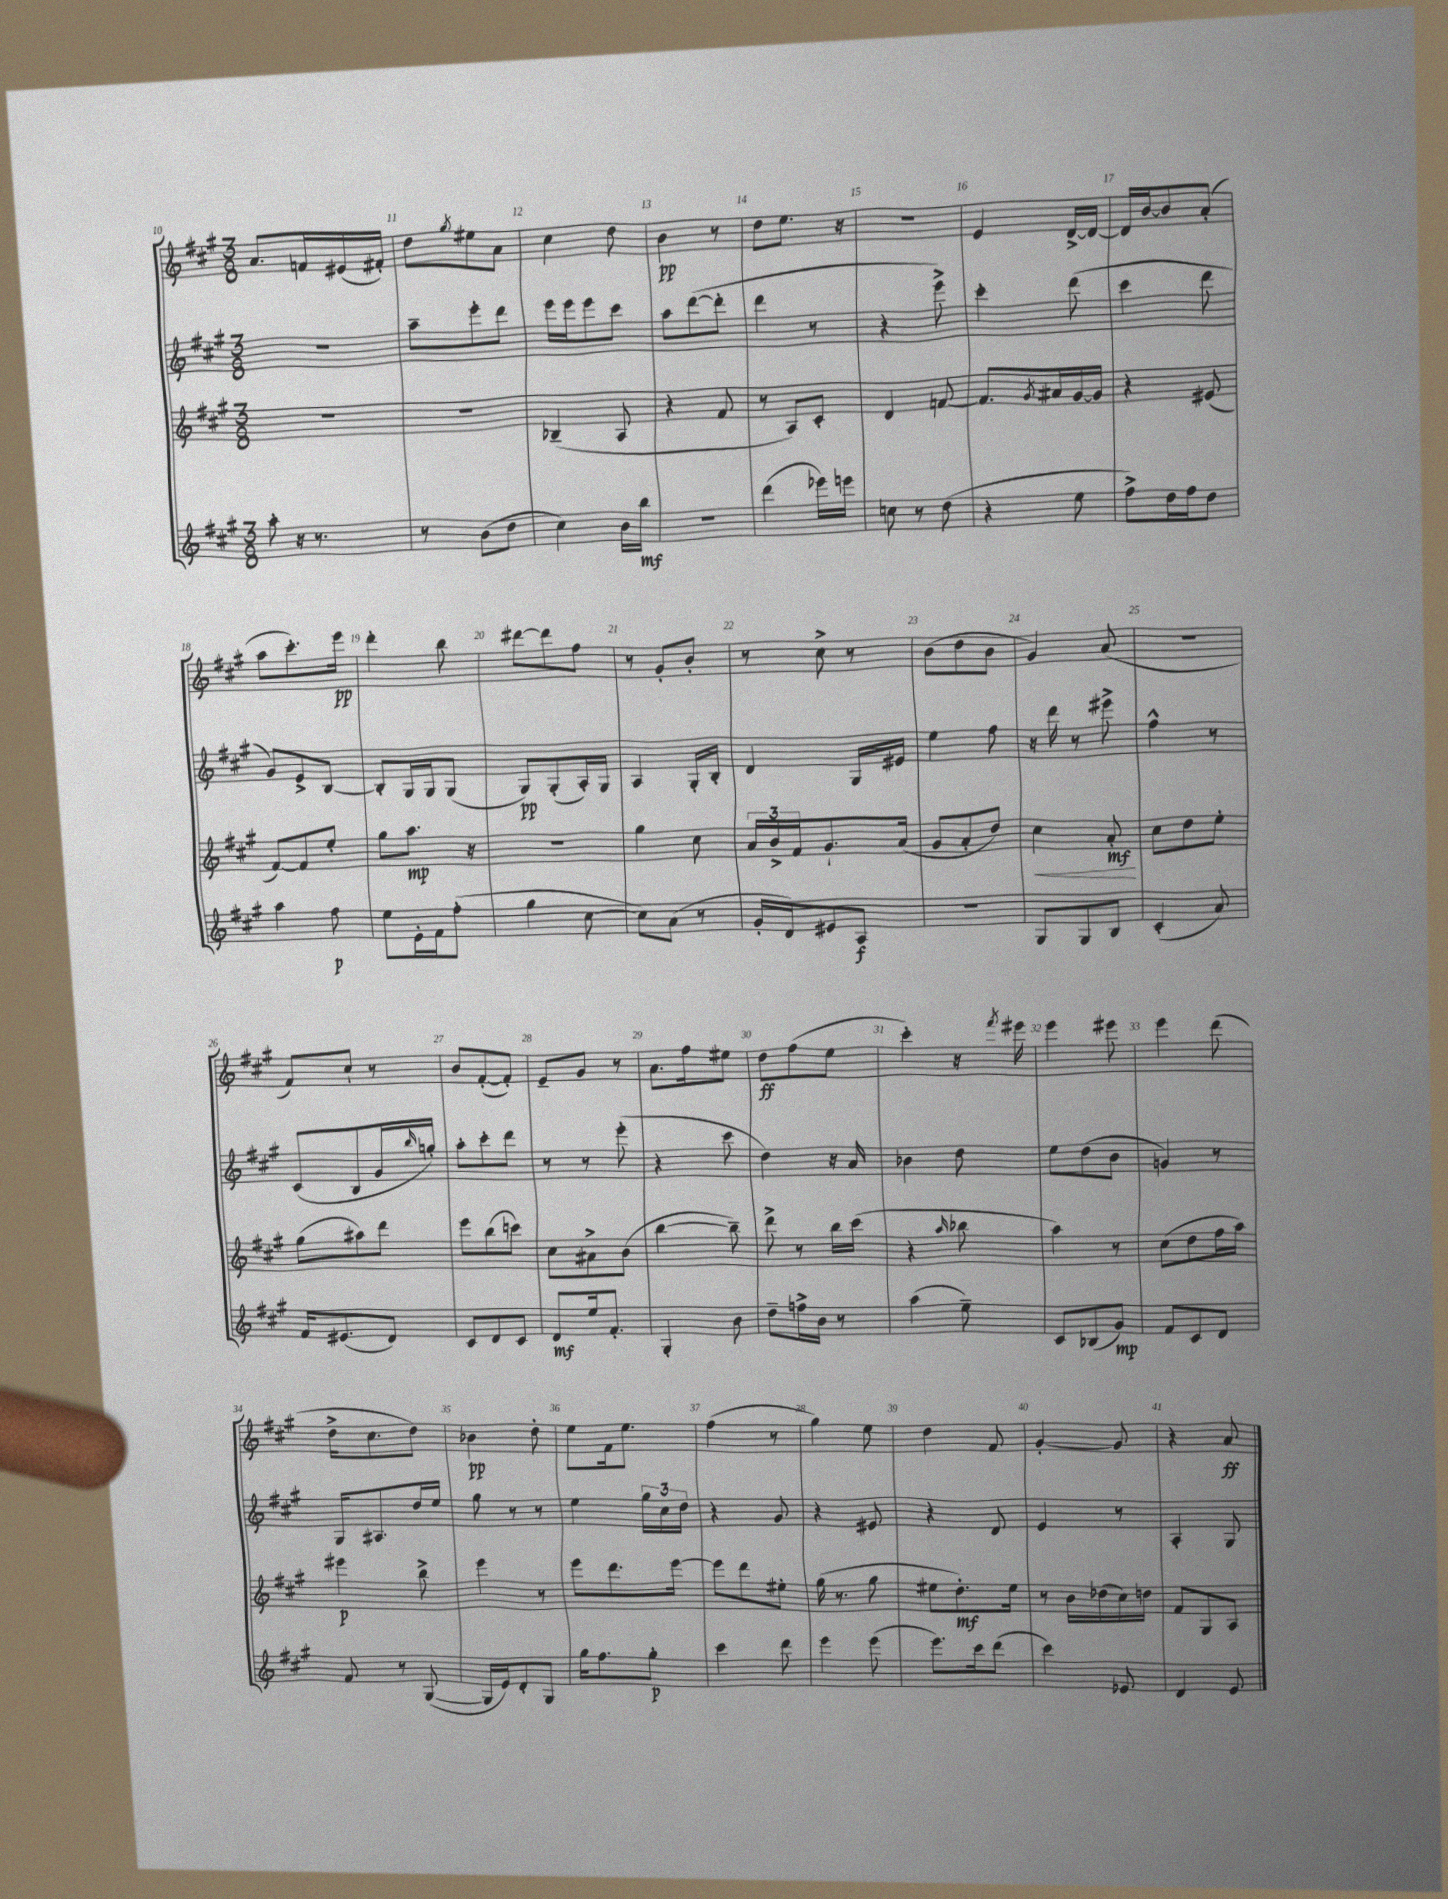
<<
\new StaffGroup <<
\new Staff = "s0" {
    \clef treble \key a \major \numericTimeSignature \time 3/8
    a'8. f'16 eis'16( fis'16-.) |
    d''8 \acciaccatura { gis''8 } eis''8 a'8 |
    cis''4 d''8 |
    b'4\pp r8 |
    d''8 e''8. r16 |
    R4. |
    e'4 d'16~-> d'16~ |
    d'16 b'16~ b'8 a'8-.( |
    a''8 cis'''8.-.) e'''16\pp |
    d'''4-. b''8 |
    dis'''8~ dis'''8 fis''8 |
    r8 gis'8-. b'8-. |
    r8 cis''8-> r8 |
    b'8( d''8 b'8 |
    gis'4) a'8( |
    R4. |
    fis'8) cis''8-! r8 |
    b'8 fis'8~-.( fis'8-.) |
    e'8-- gis'8 r8 |
    a'8. fis''16 eis''8 |
    d''8\ff fis''8( e''8 |
    cis'''4-.) r16 \acciaccatura { fis'''8 } eis'''16 |
    e'''4 eis'''8 |
    e'''4 d'''8( |
    d''16-> cis''8. d''8) |
    bes'4\pp d''8-. |
    e''8 fis'16 e''8. |
    fis''4( r8 |
    gis''4) e''8 |
    d''4 fis'8 |
    gis'4~-. gis'8 |
    r4 a'8\ff \bar "|." |
}
\new Staff = "s1" {
    \clef treble \key a \major \numericTimeSignature \time 3/8
    R4. |
    a''8-- e'''8-. d'''8 |
    e'''16 e'''16 e'''8 cis'''8 |
    a''8 d'''8~( d'''8-. |
    d'''4 r8 |
    r4 e'''8->) |
    cis'''4-. d'''8( |
    cis'''4 d'''8 |
    gis'8) e'8-> b8~ |
    b8-. gis16 gis16 gis8( |
    gis8\pp) gis8-.( a16-.) gis16 |
    a4 gis16-. b16-. |
    d'4 gis16 eis'16 |
    e''4 fis''8 |
    r16 d'''16 r8 eis'''8-> |
    fis''4-^ r8 |
    cis'8( b8 gis'16 \grace { b''16 } g''16-.) |
    a''8-. cis'''8-. d'''8 |
    r8 r8 e'''8-.( |
    r4 cis'''8 |
    d''4) r16 a'16 |
    bes'4 d''8 |
    e''8 d''8( b'8 |
    g'4) r8 |
    gis16 ais8. d''16 e''16 |
    gis''8 r8 r8 |
    e''4 \tuplet 3/2 { gis''16 cis''16 d''16 } |
    r4 gis'8 |
    r4 eis'8 |
    r4 d'8 |
    e'4 r8 |
    a4-. gis8 \bar "|." |
}
\new Staff = "s2" {
    \clef treble \key a \major \numericTimeSignature \time 3/8
    R4. |
    R4. |
    bes4--( a8 |
    r4 fis'8 |
    r8 a8) cis'8-. |
    d'4 f'8~ |
    f'8. \acciaccatura { gis'8 } ais'16 gis'16~ gis'16 |
    r4 eis'8( |
    fis'8~) fis'8 e''8-. |
    gis''8 a''8.\mp r16 |
    R4. |
    gis''4 cis''8 |
    \tuplet 3/2 { a'16 b'16-> fis'16 } gis'8.-! a'16( |
    gis'8 a'8-. d''8) |
    cis''4\< a'8-.\mf\! |
    cis''8 d''8 e''8-. |
    gis''8( ais''8) d'''8 |
    e'''8 b''8( c'''8) |
    cis''8 ais'8-> b'8( |
    b''4~ b''8--) |
    d'''8-> r8 b''16 cis'''16( |
    r4 \grace { a''16 } bes''8 |
    a''4) r8 |
    cis''8( d''8 fis''16 a''16) |
    eis'''4\p b''8-> |
    e'''4 r8 |
    e'''8 d'''8. e'''16~ |
    e'''8 d'''8 eis''8-. |
    gis''16( r8. gis''8 |
    eis''8 d''8.-.\mf) eis''16 |
    r8 b'16 des''16( cis''16) d''16 |
    fis'8 gis8 a8 \bar "|." |
}
\new Staff = "s3" {
    \clef treble \key a \major \numericTimeSignature \time 3/8
    a''8-. r16 r8. |
    r8 b'8( d''8 |
    cis''4) b'16 b''16\mf |
    R4. |
    d'''4( ees'''16) e'''16 |
    c''8 r8 d''8( |
    r4 e''8 |
    fis''8->) d''16 fis''16 d''8 |
    a''4 fis''8\p |
    e''8 e'16-. fis'16 fis''8-.( |
    gis''4 cis''8~ |
    cis''8) a'8( r8 |
    gis'16-. d'16) eis'8 a8\f |
    R4. |
    gis8 gis8 b8 |
    cis'4-.( a'8) |
    fis'16 eis'8.( d'8) |
    cis'8 d'8 cis'8 |
    d'8\mf e''16 fis'8.-. |
    gis4-. b'8 |
    d''8-- f''16-> b'16 r8 |
    a''4( e''8--) |
    cis'8 bes8( gis'8\mp) |
    fis'8 cis'8 d'8 |
    fis'8 r8 gis8~( |
    gis16 e'16) d'8-. gis8 |
    gis''16 fis''8. gis''8-.\p |
    cis'''4 d'''8 |
    e'''4 e'''8( |
    e'''8.) cis'''16 d'''8( |
    cis'''4) ees'8 |
    d'4 e'8 \bar "|." |
}
>>
>>
\layout { \context { \Score currentBarNumber = #10 \override BarNumber.break-visibility = ##(#f #t #t) barNumberVisibility = #all-bar-numbers-visible } }
